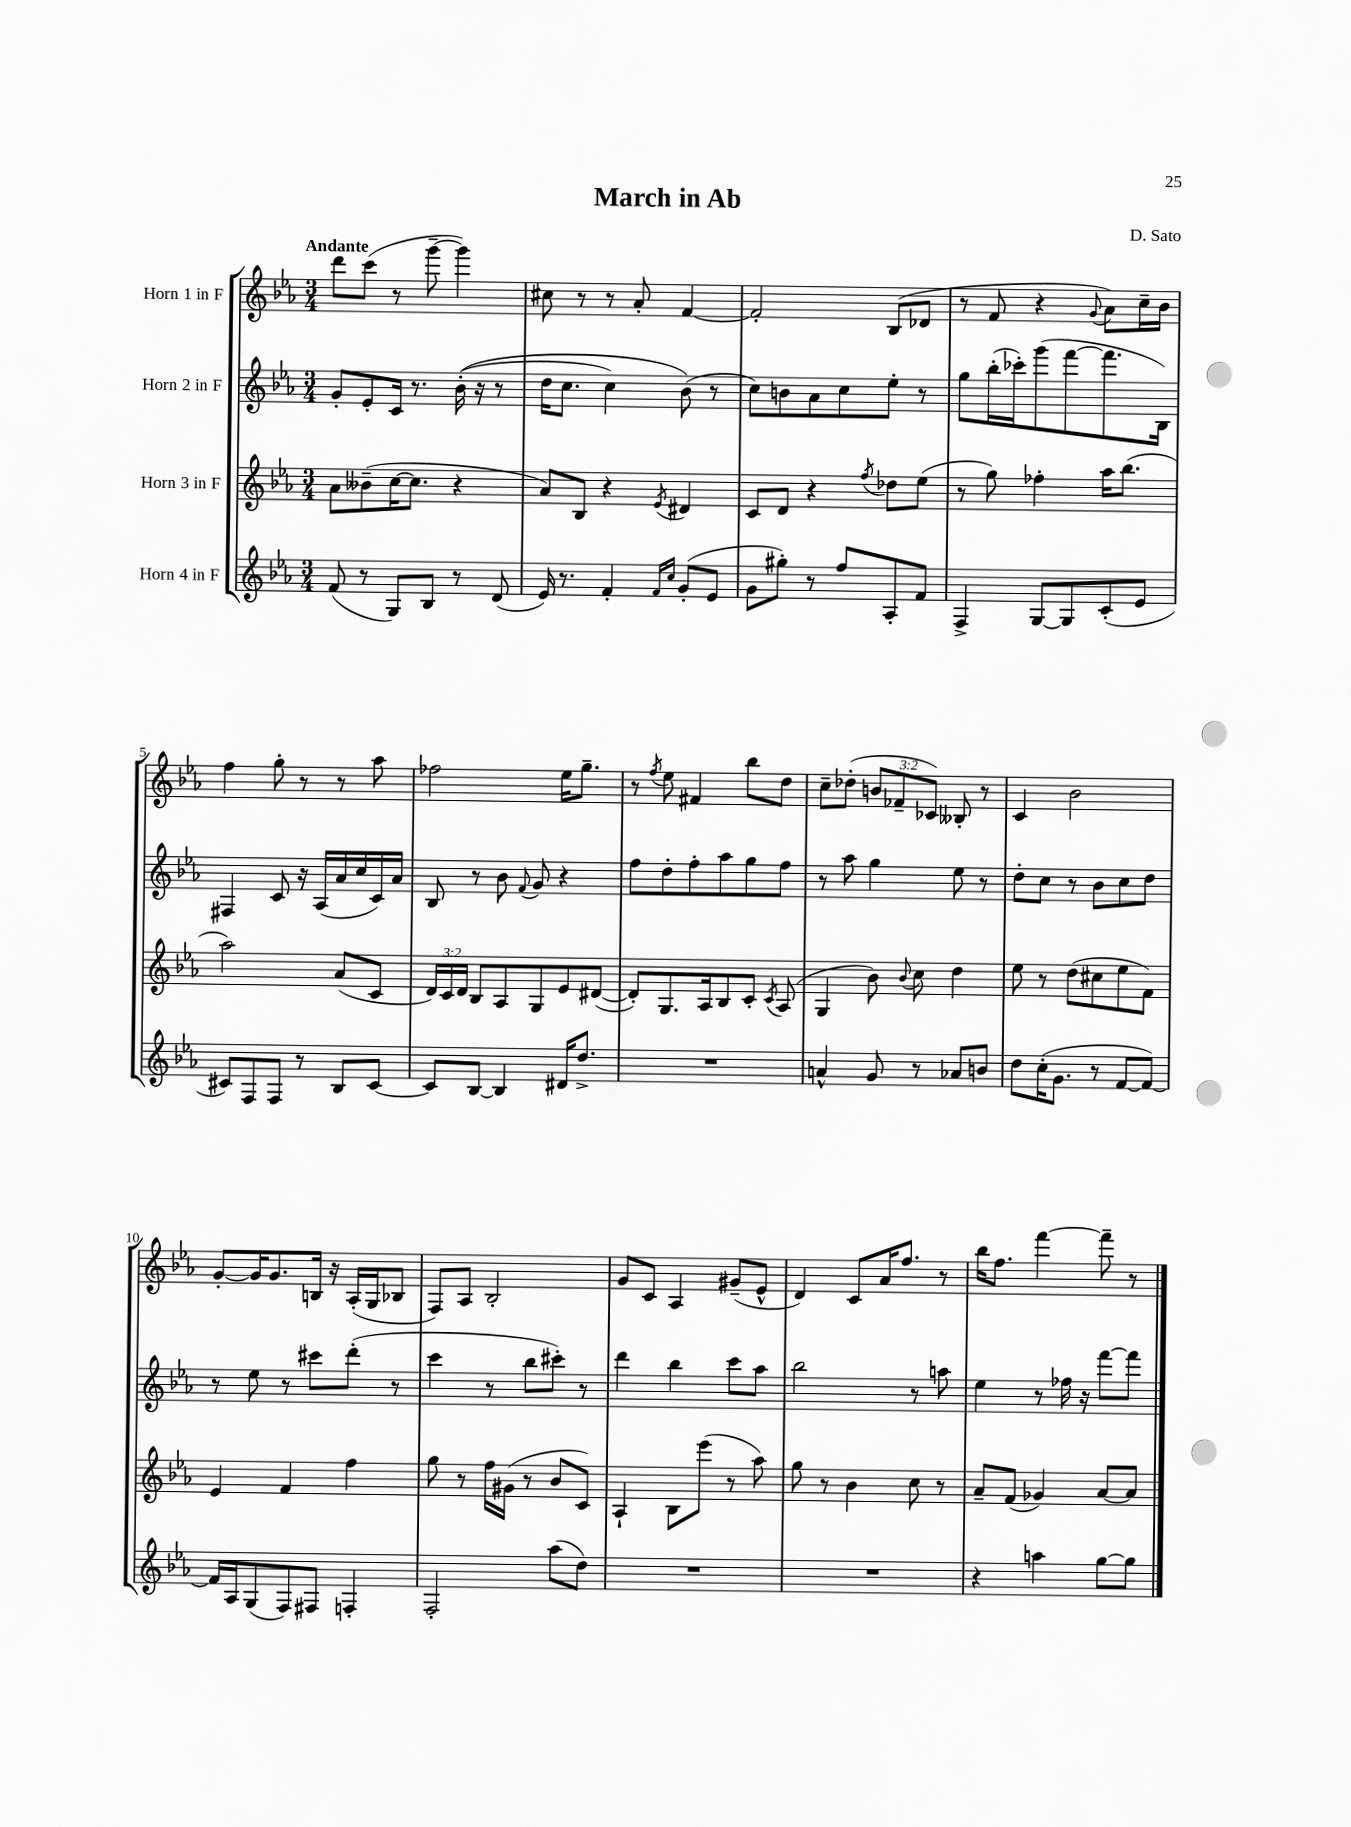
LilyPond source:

\header { title = "March in Ab" composer = "D. Sato" }
<<
\new StaffGroup <<
\new Staff = "s0" \with { instrumentName = "Horn 1 in F" } {
    \clef treble \key ees \major \numericTimeSignature \time 3/4 \override Staff.TupletNumber.text = #tuplet-number::calc-fraction-text \tempo "Andante"
    \autoBeamOff d'''8[ c'''8]( r8 g'''8~-- g'''4) |
    cis''8 r8 r8 aes'8-. f'4~ |
    f'2-. bes8[( des'8] |
    r8 f'8 r4 \appoggiatura { g'8 } aes'8[) c''16-- bes'16] |
    f''4 g''8-. r8 r8 aes''8 |
    fes''2 ees''16[ g''8.]-- |
    r8 \acciaccatura { f''8 } ees''8 fis'4 bes''8[ d''8] |
    c''8[-- des''8]-.( \tuplet 3/2 { b'8[ fes'8-- ces'8]) } beses8-. r8 |
    c'4 bes'2 |
    g'8[~-. g'16 g'8. b16] r16 aes16[-.( g16 bes8] |
    f8[) aes8] bes2-. |
    g'8[ c'8] aes4 gis'8[--( ees'8]-^ |
    d'4) c'8[ aes'16 f''8.] r8 |
    bes''16[ f''8.] f'''4~ f'''8-- r8 \bar "|." |
}
\new Staff = "s1" \with { instrumentName = "Horn 2 in F" } {
    \clef treble \key ees \major \numericTimeSignature \time 3/4
    \autoBeamOff g'8[-. ees'8-. c'16] r8. bes'16-.(\( r16 r8 |
    d''16[ c''8.] c''4) bes'8(\) r8 |
    c''8[) b'8 aes'8 c''8 ees''8]-. r8 |
    g''8[ bes''16-.( ces'''16-.) g'''8( f'''8~ f'''8. bes16]) |
    fis4 c'8 r16 aes16[( aes'16 c''16 c'16) aes'16] |
    bes8 r8 bes'8 \appoggiatura { f'8 } g'8 r4 |
    f''8[ d''8-. f''8-. aes''8 g''8 f''8] |
    r8 aes''8 g''4 ees''8 r8 |
    d''8[-. c''8] r8 bes'8[ c''8 d''8] |
    r8 ees''8 r8 cis'''8[ d'''8]-.( r8 |
    c'''4 r8 bes''8[ cis'''8]-.) r8 |
    d'''4 bes''4 c'''8[ aes''8] |
    bes''2 r8 a''8 |
    ees''4 r8 fes''16 r16 f'''8[~ f'''8] \bar "|." |
}
\new Staff = "s2" \with { instrumentName = "Horn 3 in F" } {
    \clef treble \key ees \major \numericTimeSignature \time 3/4 \override Staff.TupletNumber.text = #tuplet-number::calc-fraction-text
    \autoBeamOff aes'8[ beses'8--( c''16~ c''8.] r4 |
    aes'8[) bes8] r4 \acciaccatura { ees'8 } dis'4 |
    c'8[ d'8] r4 \acciaccatura { f''8 } des''8[ ees''8]( |
    r8 g''8) fes''4-. aes''16[ bes''8.]( |
    aes''2) aes'8[( c'8] |
    \tuplet 3/2 { d'16[) c'16 d'16] } bes8[ aes8 g8 ees'8 dis'8]~( |
    dis'8[-.) g8. aes16 bes8 c'8]-. \acciaccatura { c'8 } aes8( |
    g4 bes'8) \appoggiatura { bes'8 } c''8 d''4 |
    ees''8 r8 d''8[( cis''8 ees''8 f'8]) |
    ees'4 f'4 f''4 |
    g''8 r8 f''16[ gis'16]( r8 bes'8[ c'8]) |
    aes4-! bes8[ ees'''8]( r8 aes''8) |
    g''8 r8 bes'4 c''8 r8 |
    aes'8[-- f'8]( ges'4) aes'8[~ aes'8] \bar "|." |
}
\new Staff = "s3" \with { instrumentName = "Horn 4 in F" } {
    \clef treble \key ees \major \numericTimeSignature \time 3/4
    \autoBeamOff f'8( r8 g8[) bes8] r8 d'8( |
    ees'16) r8. f'4-. \grace { f'16[ c''16] } g'8[-.( ees'8] |
    g'8[ gis''8]-.) r8 f''8[ aes8-. f'8] |
    f4-> g8[~ g8 c'8-.( ees'8] |
    cis'8[) f8 f8] r8 bes8[ cis'8]~ |
    cis'8[ bes8]~ bes4 dis'16[ d''8.]-> |
    R2. |
    a'4-^ g'8 r8 aes'8[ b'8] |
    d''8[ c''16-.( g'8.] r8 f'8[~ f'8]~) |
    f'16[ aes16 g8( f8) fis8] f4-. |
    f2-. aes''8[( d''8]) |
    R2. |
    R2. |
    r4 a''4 g''8[~ g''8] \bar "|." |
}
>>
>>
